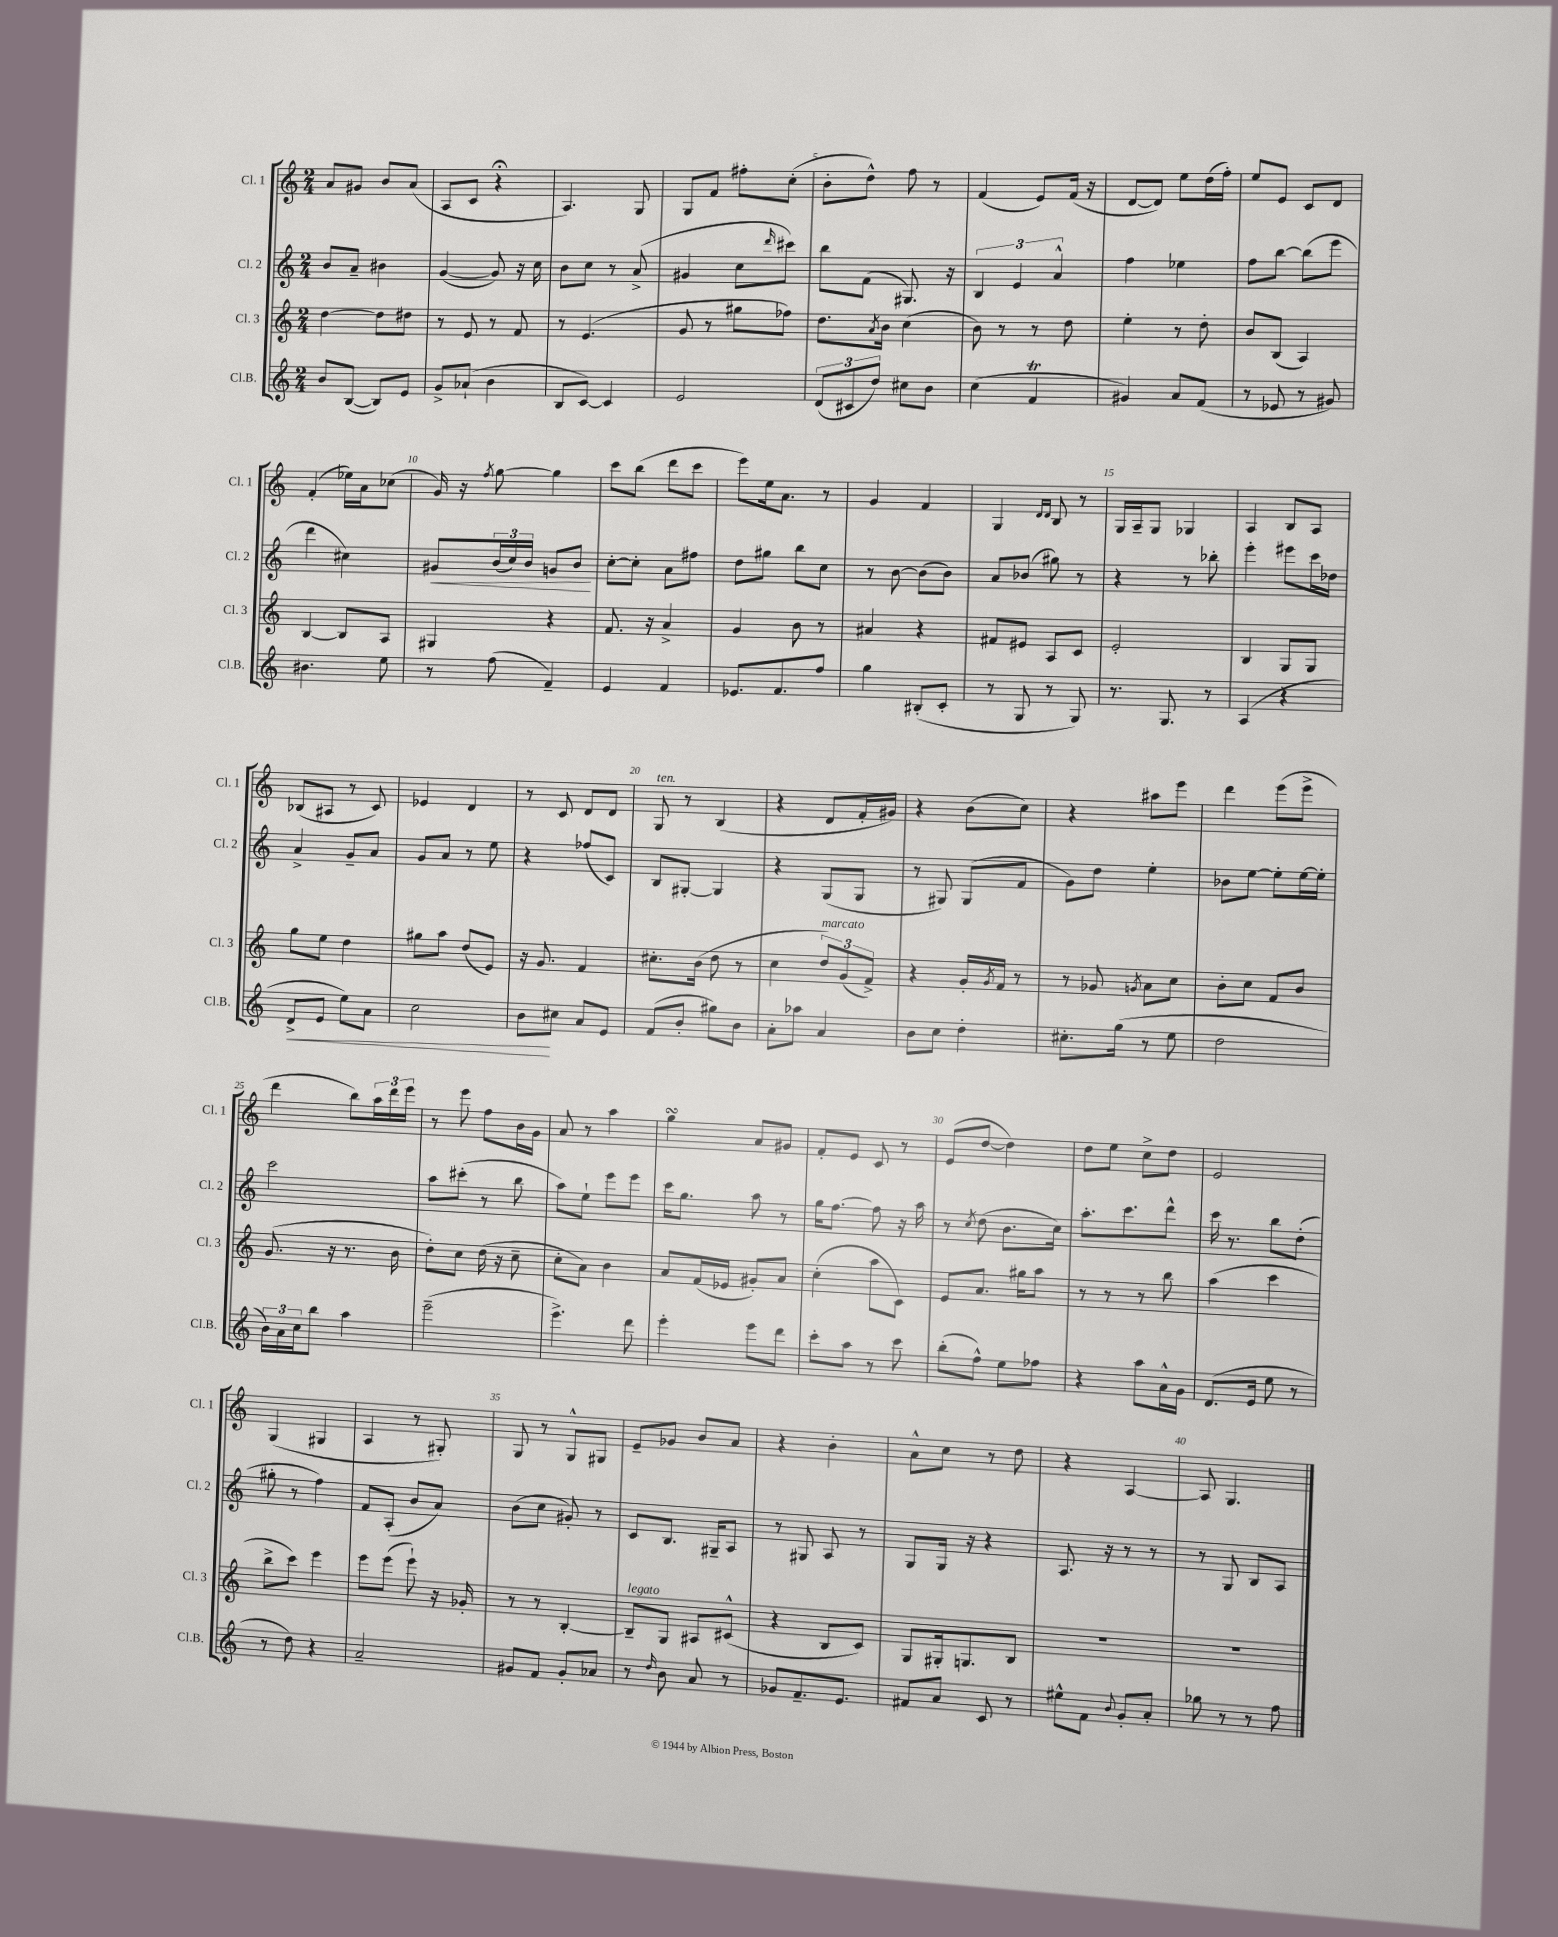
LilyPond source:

<<
\new StaffGroup <<
\new Staff = "s0" \with { instrumentName = "Cl. 1" shortInstrumentName = "Cl. 1" } {
    \clef treble \key c \major \numericTimeSignature \time 2/4
    a'8 gis'8 b'8 a'8( |
    a8 c'8 r4\fermata |
    a4.) g8 |
    g8 f'8 fis''8-. c''8-.( |
    b'8-. d''8-^) f''8 r8 |
    f'4( e'8) f'16( r16 |
    d'8~ d'8) e''8 d''16( f''16-.) |
    e''8 e'8 c'8 d'8 |
    f'4-.( ees''16) a'16 ces''8( |
    g'16) r16 \acciaccatura { f''8 } g''8~ g''4 |
    c'''8 b''8( d'''8 c'''8 |
    e'''8) e''16 a'8. r8 |
    g'4 f'4 |
    g4 \grace { d'16 d'16 } b8 r8 |
    g16 a16-- g8 ges4 |
    a4 b8 a8 |
    bes8( ais8 r8 c'8) |
    ees'4 d'4 |
    r8 c'8 d'8 d'8 |
    g8^\markup { \italic "ten." } r8 b4( |
    r4 d'8 f'16-. gis'16) |
    r4 b'8( c''8) |
    r4 ais''8 e'''8 |
    d'''4 e'''8( e'''8-> |
    d'''4 b''8) \tuplet 3/2 { a''16 d'''16 e'''16 } |
    r8 e'''8 f''8 b'16 g'16 |
    a'8 r8 a''4 |
    g''4\turn a'8 gis'8 |
    f'8-. e'8 c'8 r8 |
    e'8( d''8~ d''4) |
    d''8 e''8 c''8-> d''8 |
    e'2 |
    g4( gis4 |
    a4 r8 gis8-.) |
    g8 r8 g8-^ gis8 |
    e'8-- ges'8 b'8 a'8 |
    r4 b'4-. |
    a'8-^ c''8 r8 d''8 |
    r4 a4~ |
    a8 g4. \bar "|." |
}
\new Staff = "s1" \with { instrumentName = "Cl. 2" shortInstrumentName = "Cl. 2" } {
    \clef treble \key c \major \numericTimeSignature \time 2/4
    b'8 a'8-- bis'4 |
    g'4~( g'8) r16 c''16 |
    b'8 c''8 r8 a'8->( |
    gis'4 c''8 \grace { d'''16 } cis'''8) |
    b''8 f'8( gis8.) r16 |
    \tuplet 3/2 { b4 e'4 a'4-^ } |
    f''4 ees''4 |
    f''8 b''8~ b''8( e'''8 |
    d'''4 cis''4) |
    gis'8\< \tuplet 3/2 { b'16( c''16) b'16 } g'8 b'8\! |
    c''8~-. c''8-. a'8 fis''8 |
    d''8 gis''8 b''8 c''8 |
    r8 b'8~ b'8( b'8) |
    a'8 bes'8( gis''8) r8 |
    r4 r8 bes''8-. |
    e'''4-. eis'''8 c'''16 des''16 |
    a'4-> g'8-- a'8 |
    g'8 a'8 r8 e''8 |
    r4 fes''8( c'8) |
    b8 gis8~-. gis4 |
    r4 g8( g8 |
    r8 gis8) gis8( f'8 |
    g'8) d''8 e''4-. |
    bes'8 e''8~ e''8-. e''16~ e''16-. |
    c'''2 |
    a''8 cis'''8-.( r8 b''8 |
    a''8) e''8-! e'''8 e'''8 |
    c'''16 g''8. a''8 r8 |
    g''16 f''8.~ f''8 r16 a''16 |
    r8 \acciaccatura { c''8 } d''8( b'8. c''16) |
    a''8.-. c'''8. d'''8-^ |
    c'''16 r8. b''8 d''8-.( |
    gis''8-. r8 f''4) |
    f'8 a8-.( b'8 a'8) |
    b'8( c''8 gis'8-.) r8 |
    c'8 b8. gis16-- a8 |
    r8 gis8 a8 r8 |
    g8 g16 r16 r4 |
    a8. r16 r8 r8 |
    r8 g8 b8 a8 \bar "|." |
}
\new Staff = "s2" \with { instrumentName = "Cl. 3" shortInstrumentName = "Cl. 3" } {
    \clef treble \key c \major \numericTimeSignature \time 2/4
    d''4~ d''8 dis''8 |
    r8 e'8 r8 f'8 |
    r8 e'4.( |
    g'8 r8 gis''8 fes''8) |
    d''8. \acciaccatura { a'8 } b'16 c''4( |
    b'8) r8 r8 d''8 |
    e''4-. r8 d''8-. |
    b'8 b8( a4) |
    b4~ b8 a8 |
    gis4 r4 |
    f'8. r16 a'4-> |
    g'4 b'8 r8 |
    ais'4 r4 |
    fis'8 eis'8 a8 c'8 |
    e'2-. |
    b4 g8 g8 |
    g''8 e''8 d''4 |
    gis''8 a''8 d''8( e'8) |
    r16 g'8. f'4 |
    cis''8.-. b'16( d''8 r8 |
    c''4 \tuplet 3/2 { d''8^\markup { \italic "marcato" }) g'8( f'8->) } |
    r4 g'16-. \acciaccatura { g'8 } f'16 r8 |
    r8 ges'8 \acciaccatura { g'8 } a'8 c''8 |
    b'8-. c''8 f'8 b'8 |
    g'8.( r16 r8. b'16 |
    d''8-.) c''8 d''16( r16 c''8-- |
    c''8-. a'8) b'4 |
    a'8 f'16( ees'16 gis'8-.) a'8 |
    c''4-.( a''8 c'8) |
    e'8 a'8. gis''16 a''8 |
    r8 r8 r8 b''8 |
    a''4( c'''4 |
    b''8-> c'''8) e'''4 |
    e'''8 e'''8( e'''8-!) r16 ges'16-. |
    r8 r8 b4~-. |
    b8--^\markup { \italic "legato" } g8 ais8 cis'8-^( |
    r4 b8 c'8) |
    g8 gis16-. g8. b8 |
    R2 |
    R2 \bar "|." |
}
\new Staff = "s3" \with { instrumentName = "Cl.B." shortInstrumentName = "Cl.B." } {
    \clef treble \key c \major \numericTimeSignature \time 2/4
    b'8 b8~( b8) e'8 |
    g'8-> aes'8-!( b'4 |
    b8 c'8~) c'4 |
    e'2 |
    \tuplet 3/2 { d'8( cis'8 d''8) } cis''8 b'8 |
    c''4( f'4\trill |
    gis'4) a'8 f'8( |
    r8 ees'8 r8 gis'8) |
    bis'4. e''8 |
    r8 f''8( f'4--) |
    e'4 f'4 |
    ees'8. f'8. f''8 |
    g''4 bis8-.( c'8-. |
    r8 g8 r8 g8) |
    r8. g8. r8 |
    a4( r4 |
    d'8->\< e'8 e''8) a'8 |
    c''2 |
    b'8\! cis''8 a'8 e'8 |
    f'8( b'8-. gis''8) b'8 |
    a'8-. aes''8 a'4 |
    b'8 c''8 d''4-. |
    cis''8.-. g''16( r8 e''8 |
    d''2 |
    \tuplet 3/2 { b'16) a'16 c''16 } b''8 a''4 |
    e'''2--( |
    e'''4.->) d'''8 |
    e'''4-. e'''8 d'''8 |
    c'''8-. a''8 r8 c'''8 |
    b''8-.( f''8-^) e''8 fes''8 |
    r4 a''8 a'16-^ g'16 |
    d'8.( e'16 e''8 r8 |
    r8 d''8) r4 |
    a'2-- |
    gis'8 f'8 gis'8-. aes'8 |
    r8 \grace { d''16 } b'8 a'8 r8 |
    ges'8 f'8.-- e'8. |
    fis'8 a'8 c'8 r8 |
    eis''8-^ f'8 \appoggiatura { b'8 } g'8-. a'8-. |
    ges''8 r8 r8 f''8 \bar "|." |
}
>>
>>
\layout { \context { \Score \override BarNumber.break-visibility = ##(#f #t #t) barNumberVisibility = #(every-nth-bar-number-visible 5) } }
